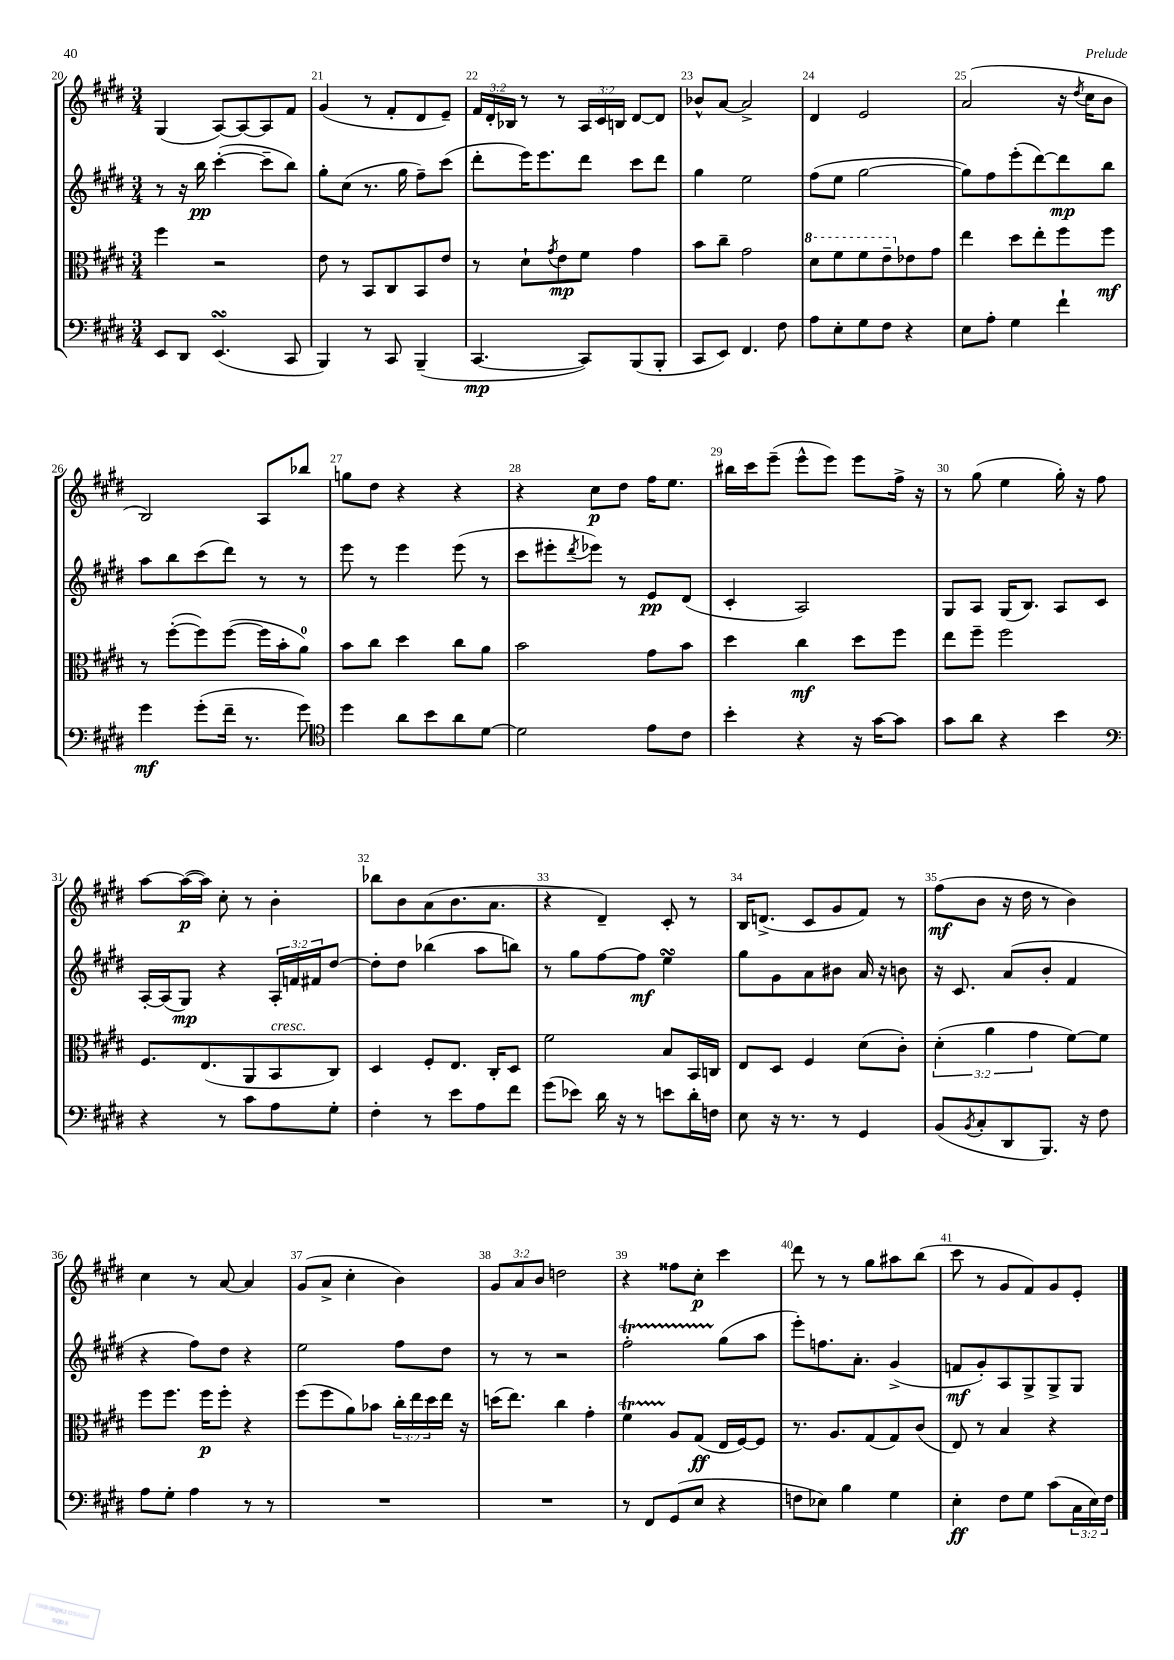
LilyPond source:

<<
\new StaffGroup <<
\new Staff = "s0" {
    \clef treble \key e \major \numericTimeSignature \time 3/4 \override Staff.TupletNumber.text = #tuplet-number::calc-fraction-text
    gis4( a8~) a8~ a8 fis'8 |
    gis'4( r8 fis'8-. dis'8 e'8--) |
    \tuplet 3/2 { fis'16 dis'16-. bes16 } r8 r8 \tuplet 3/2 { a16 cis'16 b16 } dis'8~ dis'8 |
    bes'8-^ a'8~ a'2-> |
    dis'4 e'2 |
    a'2( r16 \acciaccatura { dis''8 } cis''16 b'8 |
    b2) a8 bes''8 |
    g''8 dis''8 r4 r4 |
    r4 cis''8\p dis''8 fis''16 e''8. |
    bis''16 cis'''16 e'''8--( e'''8-^ e'''8) e'''8 fis''16-> r16 |
    r8 gis''8( e''4 gis''16-.) r16 fis''8 |
    a''8~ a''16~\p( a''16) cis''8-. r8 b'4-. |
    bes''8 b'8 a'8( b'8. a'8. |
    r4 dis'4--) cis'8-. r8 |
    b16 d'8.->( cis'8 gis'8 fis'8) r8 |
    fis''8\mf( b'8 r16 dis''16 r8 b'4) |
    cis''4 r8 a'8~ a'4 |
    gis'8( a'8-> cis''4-. b'4) |
    \tuplet 3/2 { gis'8 a'8 b'8 } d''2 |
    r4 fisis''8 cis''8-.\p cis'''4 |
    dis'''8 r8 r8 gis''8 ais''8 b''8( |
    cis'''8 r8 gis'8 fis'8) gis'8 e'8-. \bar "|." |
}
\new Staff = "s1" {
    \clef treble \key e \major \numericTimeSignature \time 3/4 \override Staff.TupletNumber.text = #tuplet-number::calc-fraction-text
    r8 r16 b''16\pp cis'''4~-.( cis'''8-- b''8) |
    gis''8-. cis''8( r8. gis''16 fis''8--) cis'''8( |
    dis'''8-. e'''16) e'''8. dis'''8 cis'''8 dis'''8 |
    gis''4 e''2 |
    fis''8( e''8 gis''2~ |
    gis''8) fis''8 e'''8-.( dis'''8~) dis'''8\mp b''8 |
    a''8 b''8 cis'''8( dis'''8) r8 r8 |
    e'''8 r8 e'''4 e'''8( r8 |
    cis'''8 eis'''8-. \acciaccatura { dis'''8 } ees'''8) r8 e'8\pp dis'8( |
    cis'4-. a2) |
    gis8 a8 gis16( b8.) a8 cis'8 |
    a16~-. a16( gis8\mp) r4 \tuplet 3/2 { a16-. f'16 fis'16 } dis''8~ |
    dis''8-. dis''8 bes''4( a''8 b''8) |
    r8 gis''8 fis''8~ fis''8\mf e''4\turn |
    gis''8 gis'8 a'8 bis'8 a'16 r16 b'8 |
    r16 cis'8. a'8( b'8-. fis'4 |
    r4 fis''8) dis''8 r4 |
    e''2 fis''8 dis''8 |
    r8 r8 r2 |
    fis''2-.\startTrillSpan gis''8\stopTrillSpan( a''8 |
    e'''8-.) f''8. a'8.-. gis'4->( |
    f'8\mf gis'8-.) a8 gis8-> gis8-> gis8 \bar "|." |
}
\new Staff = "s2" {
    \clef alto \key e \major \numericTimeSignature \time 3/4 \override Staff.TupletNumber.text = #tuplet-number::calc-fraction-text
    fis''4 r2 |
    e'8 r8 b,8 cis8 b,8 e'8 |
    r8 dis'8-! \acciaccatura { gis'8 } e'8\mp fis'8 gis'4 |
    b'8 cis''8-- gis'2 |
    \ottava #1 dis''8 fis''8 fis''8 e''8-- \ottava #0 ees'8 gis'8 |
    e''4 dis''8 e''8-. fis''8 fis''8\mf |
    r8 fis''8~-.( fis''8) fis''8~( fis''16 b'16-. a'8-0) |
    b'8 cis''8 dis''4 cis''8 a'8 |
    b'2 gis'8 b'8 |
    dis''4 cis''4\mf dis''8 fis''8 |
    e''8 fis''8-- fis''2 |
    fis8. e8.( a,8 b,8^\markup { \italic "cresc." } cis8) |
    dis4 fis8-. e8. cis16-. dis8 |
    fis'2 b8 b,16 c16 |
    e8 dis8 fis4 dis'8( cis'8-.) |
    \tuplet 3/2 { dis'4-.( a'4 gis'4 } fis'8~) fis'8 |
    fis''8 fis''8. fis''16\p fis''8-. r4 |
    fis''8( fis''8 a'8) bes'8 \tuplet 3/2 { cis''16-. e''16 dis''16 } e''16 r16 |
    d''16( e''8.) cis''4 gis'4-. |
    fis'4\startTrillSpan a8\stopTrillSpan gis8\ff( e16 fis16~) fis8 |
    r8. a8. gis8( gis8) cis'8( |
    e8) r8 b4 r4 \bar "|." |
}
\new Staff = "s3" {
    \clef bass \key e \major \numericTimeSignature \time 3/4 \override Staff.TupletNumber.text = #tuplet-number::calc-fraction-text
    e,8 dis,8 e,4.\turn( cis,8 |
    b,,4) r8 cis,8 b,,4--( |
    cis,4.~\mp cis,8) b,,8( b,,8-. |
    cis,8 e,8) fis,4. fis8 |
    a8 e8-. gis8 fis8 r4 |
    e8 a8-. gis4 fis'4-! |
    gis'4\mf gis'8-.( fis'16-- r8. gis'8) |
    \clef tenor dis''4 a'8 b'8 a'8 dis'8~ |
    dis'2 e'8 cis'8 |
    b'4-. r4 r16 gis'16~ gis'8 |
    gis'8 a'8 r4 b'4 |
    \clef bass r4 r8 cis'8 a8 gis8-. |
    fis4-. r8 e'8 a8 fis'8 |
    gis'8( ees'8) dis'16 r16 r8 e'8 dis'16-. f16 |
    e8 r16 r8. r8 gis,4 |
    b,8( \acciaccatura { b,8 } cis8-. dis,8 b,,8.) r16 fis8 |
    a8 gis8-. a4 r8 r8 |
    R2. |
    R2. |
    r8 fis,8 gis,8( e8 r4 |
    f8 ees8) b4 gis4 |
    e4-.\ff fis8 gis8 cis'8( \tuplet 3/2 { cis16 e16) fis16 } \bar "|." |
}
>>
>>
\layout { \context { \Score currentBarNumber = #20 \override BarNumber.break-visibility = ##(#f #t #t) barNumberVisibility = #all-bar-numbers-visible } }
